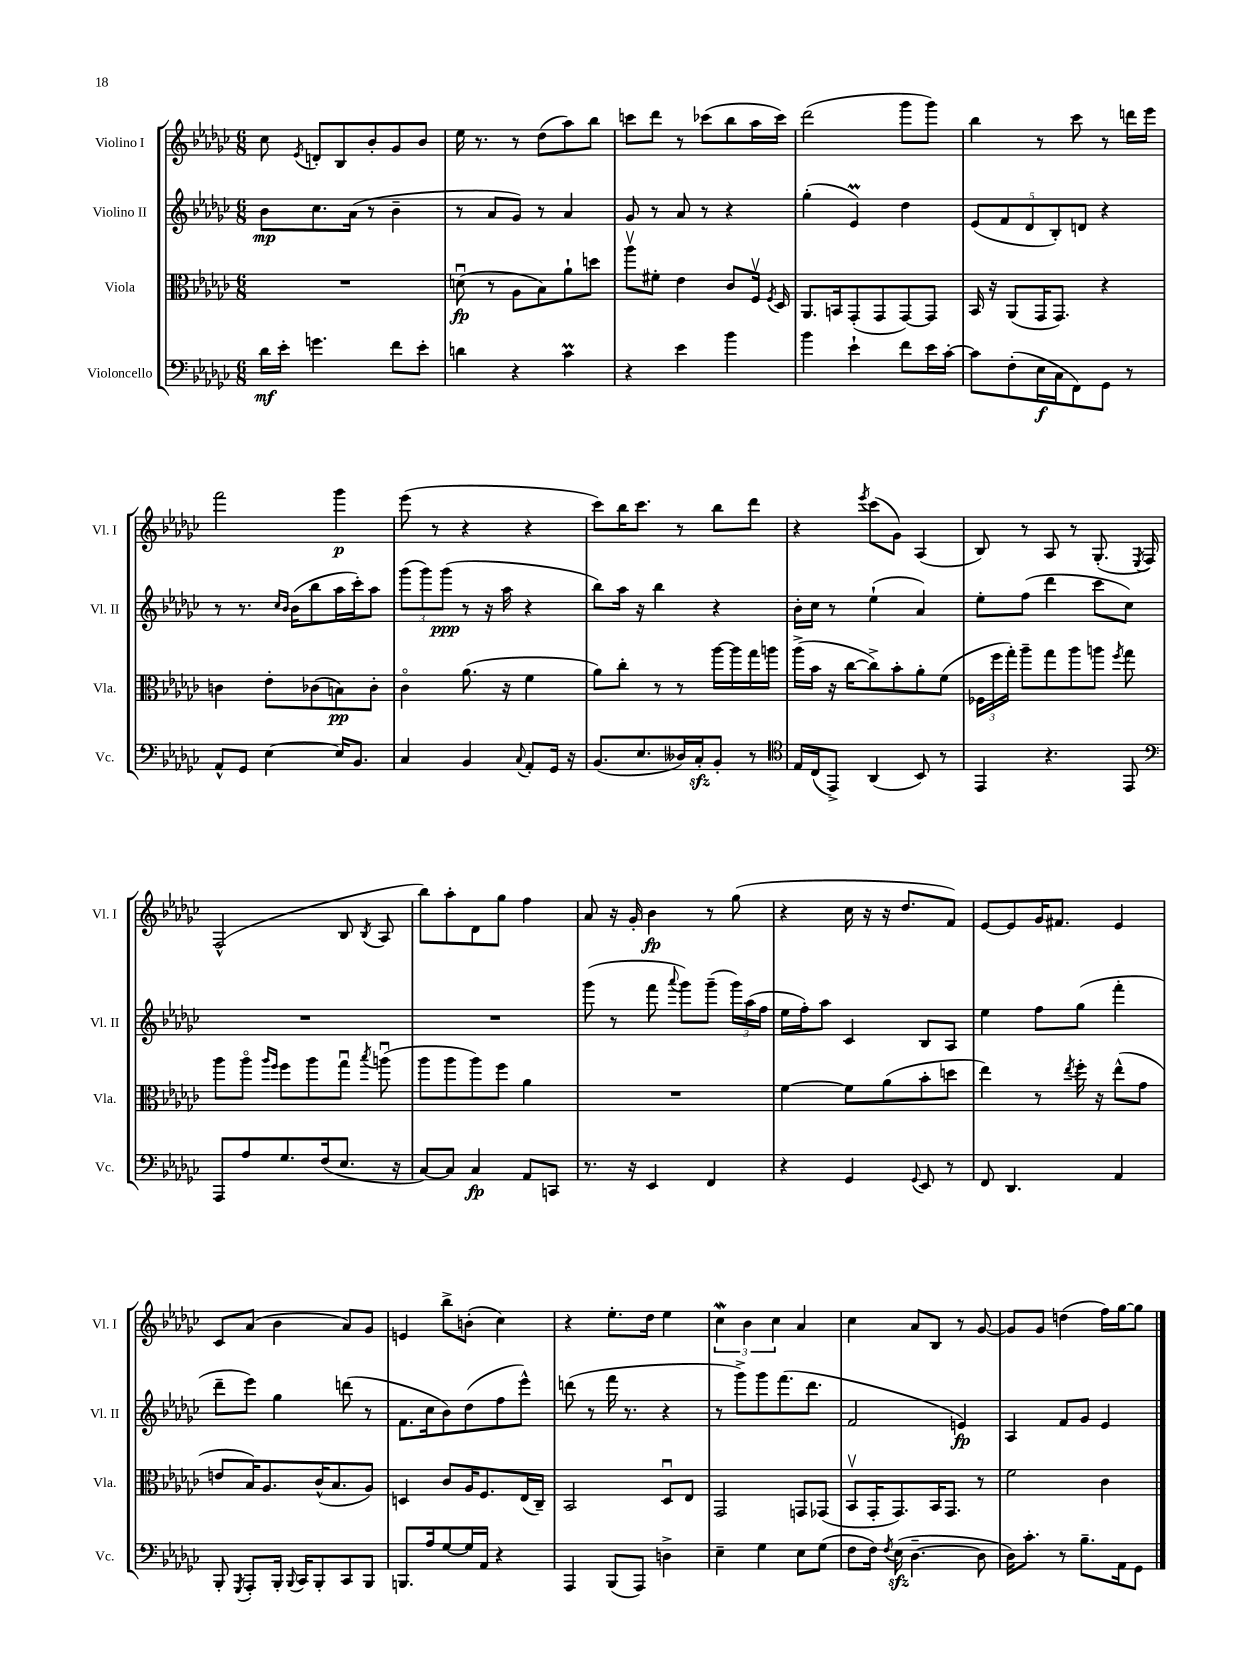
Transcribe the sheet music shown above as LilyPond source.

<<
\new StaffGroup <<
\new Staff = "s0" \with { instrumentName = "Violino I" shortInstrumentName = "Vl. I" } {
    \clef treble \key ges \major \numericTimeSignature \time 6/8
    \autoBeamOff ces''8 \acciaccatura { ees'8 } d'8[-. bes8 bes'8-. ges'8 bes'8] |
    ees''16 r8. r8 des''8[( aes''8) bes''8] |
    c'''8[ des'''8] r8 ces'''8[( bes''8 aes''16 ces'''16]) |
    des'''2( ges'''8[ ges'''8]) |
    bes''4 r8 ces'''8 r8 d'''16[ ees'''16] |
    f'''2 ges'''4\p |
    ees'''8( r8 r4 r4 |
    ces'''8[) bes''16 ces'''8.] r8 bes''8[ des'''8] |
    r4 \acciaccatura { ees'''8 } ces'''8[( ges'8]) aes4( |
    bes8) r8 aes8 r8 ges8.-.( \acciaccatura { ees8 } f16) |
    f2-^( bes8 \acciaccatura { bes8 } aes8 |
    bes''8[) aes''8-. des'8 ges''8] f''4 |
    aes'8 r16 ges'16-. bes'4\fp r8 ges''8( |
    r4 ces''16 r16 r16 des''8.[ f'8]) |
    ees'8[~ ees'8 ges'16 fis'8.] ees'4 |
    ces'8[ aes'8]( bes'4 aes'8[) ges'8] |
    e'4 bes''8[-> b'8]-.( ces''4) |
    r4 ees''8.[-. des''16] ees''4 |
    \tuplet 3/2 { ces''4\mordent bes'4 ces''4 } aes'4 |
    ces''4 aes'8[ bes8] r8 ges'8~ |
    ges'8[ ges'8] d''4( f''16[) ges''16~ ges''8] \bar "|." |
}
\new Staff = "s1" \with { instrumentName = "Violino II" shortInstrumentName = "Vl. II" } {
    \clef treble \key ges \major \numericTimeSignature \time 6/8
    \autoBeamOff bes'8[\mp ces''8. aes'16]( r8 bes'4-- |
    r8 aes'8[ ges'8]) r8 aes'4 |
    ges'8 r8 aes'8 r8 r4 |
    ges''4-.( ees'4\prall) des''4 |
    \tuplet 5/4 { ees'8[( f'8 des'8 bes8-.) d'8] } r4 |
    r8 r8. \grace { ces''16[ bes'16] } bes'16[( bes''8 aes''16 ces'''16-.) aes''8] |
    \tuplet 3/2 { ges'''8[( ges'''8) ges'''8]\ppp( } r8 r16 aes''16 r4 |
    bes''8[) aes''16] r16 bes''4 r4 |
    bes'16[-. ces''16] r8 ees''4-!( aes'4) |
    ees''8[-. f''8]( des'''4 ces'''8[ ces''8]) |
    R2. |
    R2. |
    ges'''8( r8 f'''8 \appoggiatura { aes'''8 } ges'''8[) ges'''8]--( \tuplet 3/2 { ges'''16[) aes''16( f''16] } |
    ees''16[ f''16-.) aes''8] ces'4 bes8[ aes8] |
    ees''4 f''8[ ges''8]( f'''4-. |
    des'''8[-- ees'''8]) ges''4 d'''8( r8 |
    f'8.[ ces''16 bes'8) des''8( f''8 ees'''8]-^) |
    d'''8( r8 f'''16 r8. r4 |
    r8 ges'''8[->) ges'''8 f'''8.( des'''8.] |
    f'2 e'4\fp) |
    aes4 f'8[ ges'8] ees'4 \bar "|." |
}
\new Staff = "s2" \with { instrumentName = "Viola" shortInstrumentName = "Vla." } {
    \clef alto \key ges \major \numericTimeSignature \time 6/8
    \autoBeamOff R2. |
    d'8\downbow\fp( r8 aes8[ bes8) aes'8-! d''8] |
    aes''8[\upbow fis'8]-. ees'4 ces'8[ f16]\upbow \acciaccatura { f8 } des16 |
    aes,8.[ b,16 ges,8-.( ges,8 ges,8~) ges,8] |
    bes,16 r16 aes,8[( ges,16 ges,8.]) r4 |
    c'4 ees'8[-. ces'8( b8\pp) ces'8]-. |
    ces'4\flageolet aes'8.( r16 f'4 |
    aes'8[) ces''8]-. r8 r8 aes''16[~ aes''16 ges''16 a''16] |
    aes''16[->( bes'16] r16 ces''16[~ ces''8->) bes'8-. aes'8-. f'8]( |
    \tuplet 3/2 { fes16[ f''16 ges''16]-.) } aes''8[-- ges''8 aes''8 a''8] \acciaccatura { f''8 } ges''8 |
    aes''8[ aes''8]\flageolet \grace { aes''16[ f''16] } f''8[ aes''8 ges''8]\downbow \acciaccatura { bes''8 } a''8\downbow( |
    aes''8[ aes''8 aes''8) f''8] aes'4 |
    R2. |
    f'4~ f'8[ aes'8( bes'8-. d''8] |
    ees''4) r8 \acciaccatura { ees''8 } f''16-. r16 ees''8[-^( ges'8] |
    e'8[ bes16) aes8. ces'16-^( bes8. aes8]) |
    d4 ces'8[ aes16 f8. ees16( ces16]--) |
    bes,2 des8[\downbow ees8] |
    ges,2 g,8[ ges,8]( |
    bes,8[\upbow ges,16-. ges,8.) bes,16 ges,8.] r8 |
    f'2 ces'4 \bar "|." |
}
\new Staff = "s3" \with { instrumentName = "Violoncello" shortInstrumentName = "Vc." } {
    \clef bass \key ges \major \numericTimeSignature \time 6/8
    \autoBeamOff des'16[\mf ees'16]-. g'4. f'8[ ees'8]-. |
    d'4 r4 ces'4\prall |
    r4 ees'4 bes'4 |
    bes'4 ees'4-! f'8[ ees'16 ces'16]~-. |
    ces'8[ f8-.( ees16\f ces16 f,8) ges,8] r8 |
    aes,8[-^ ges,8] ees4~ ees16[ bes,8.] |
    ces4 bes,4 \appoggiatura { ces8 } aes,8[-. ges,16] r16 |
    bes,8.[( ees8. deses16) ces16-.\sfz bes,8]-. r8 |
    \clef tenor ees16[ ces16( ees,8]->) aes,4( bes,8) r8 |
    ees,4 r4. ees,8 |
    \clef bass aes,,8[ aes8 ges8. f16( ees8.] r16 |
    ces8[~) ces8] ces4\fp aes,8[ c,8] |
    r8. r16 ees,4 f,4 |
    r4 ges,4 \appoggiatura { ges,8 } ees,8 r8 |
    f,8 des,4. aes,4 |
    bes,,8-. \acciaccatura { ges,,8 } aes,,8[-. bes,,16]-. \appoggiatura { bes,,8 } ces,16[ bes,,8-. ces,8 bes,,8] |
    b,,8.[ aes16 ges8~ ges16 aes,16] r4 |
    aes,,4 bes,,8[( aes,,8]) d4-> |
    ees4-- ges4 ees8[ ges8]( |
    f8[ f16]) \acciaccatura { f8 } ees16\sfz( des4.~-- des8 |
    des16[) ces'8.]-. r8 bes8.[-- aes,16 ges,8] \bar "|." |
}
>>
>>
\layout { \context { \Score \remove "Bar_number_engraver" } }
